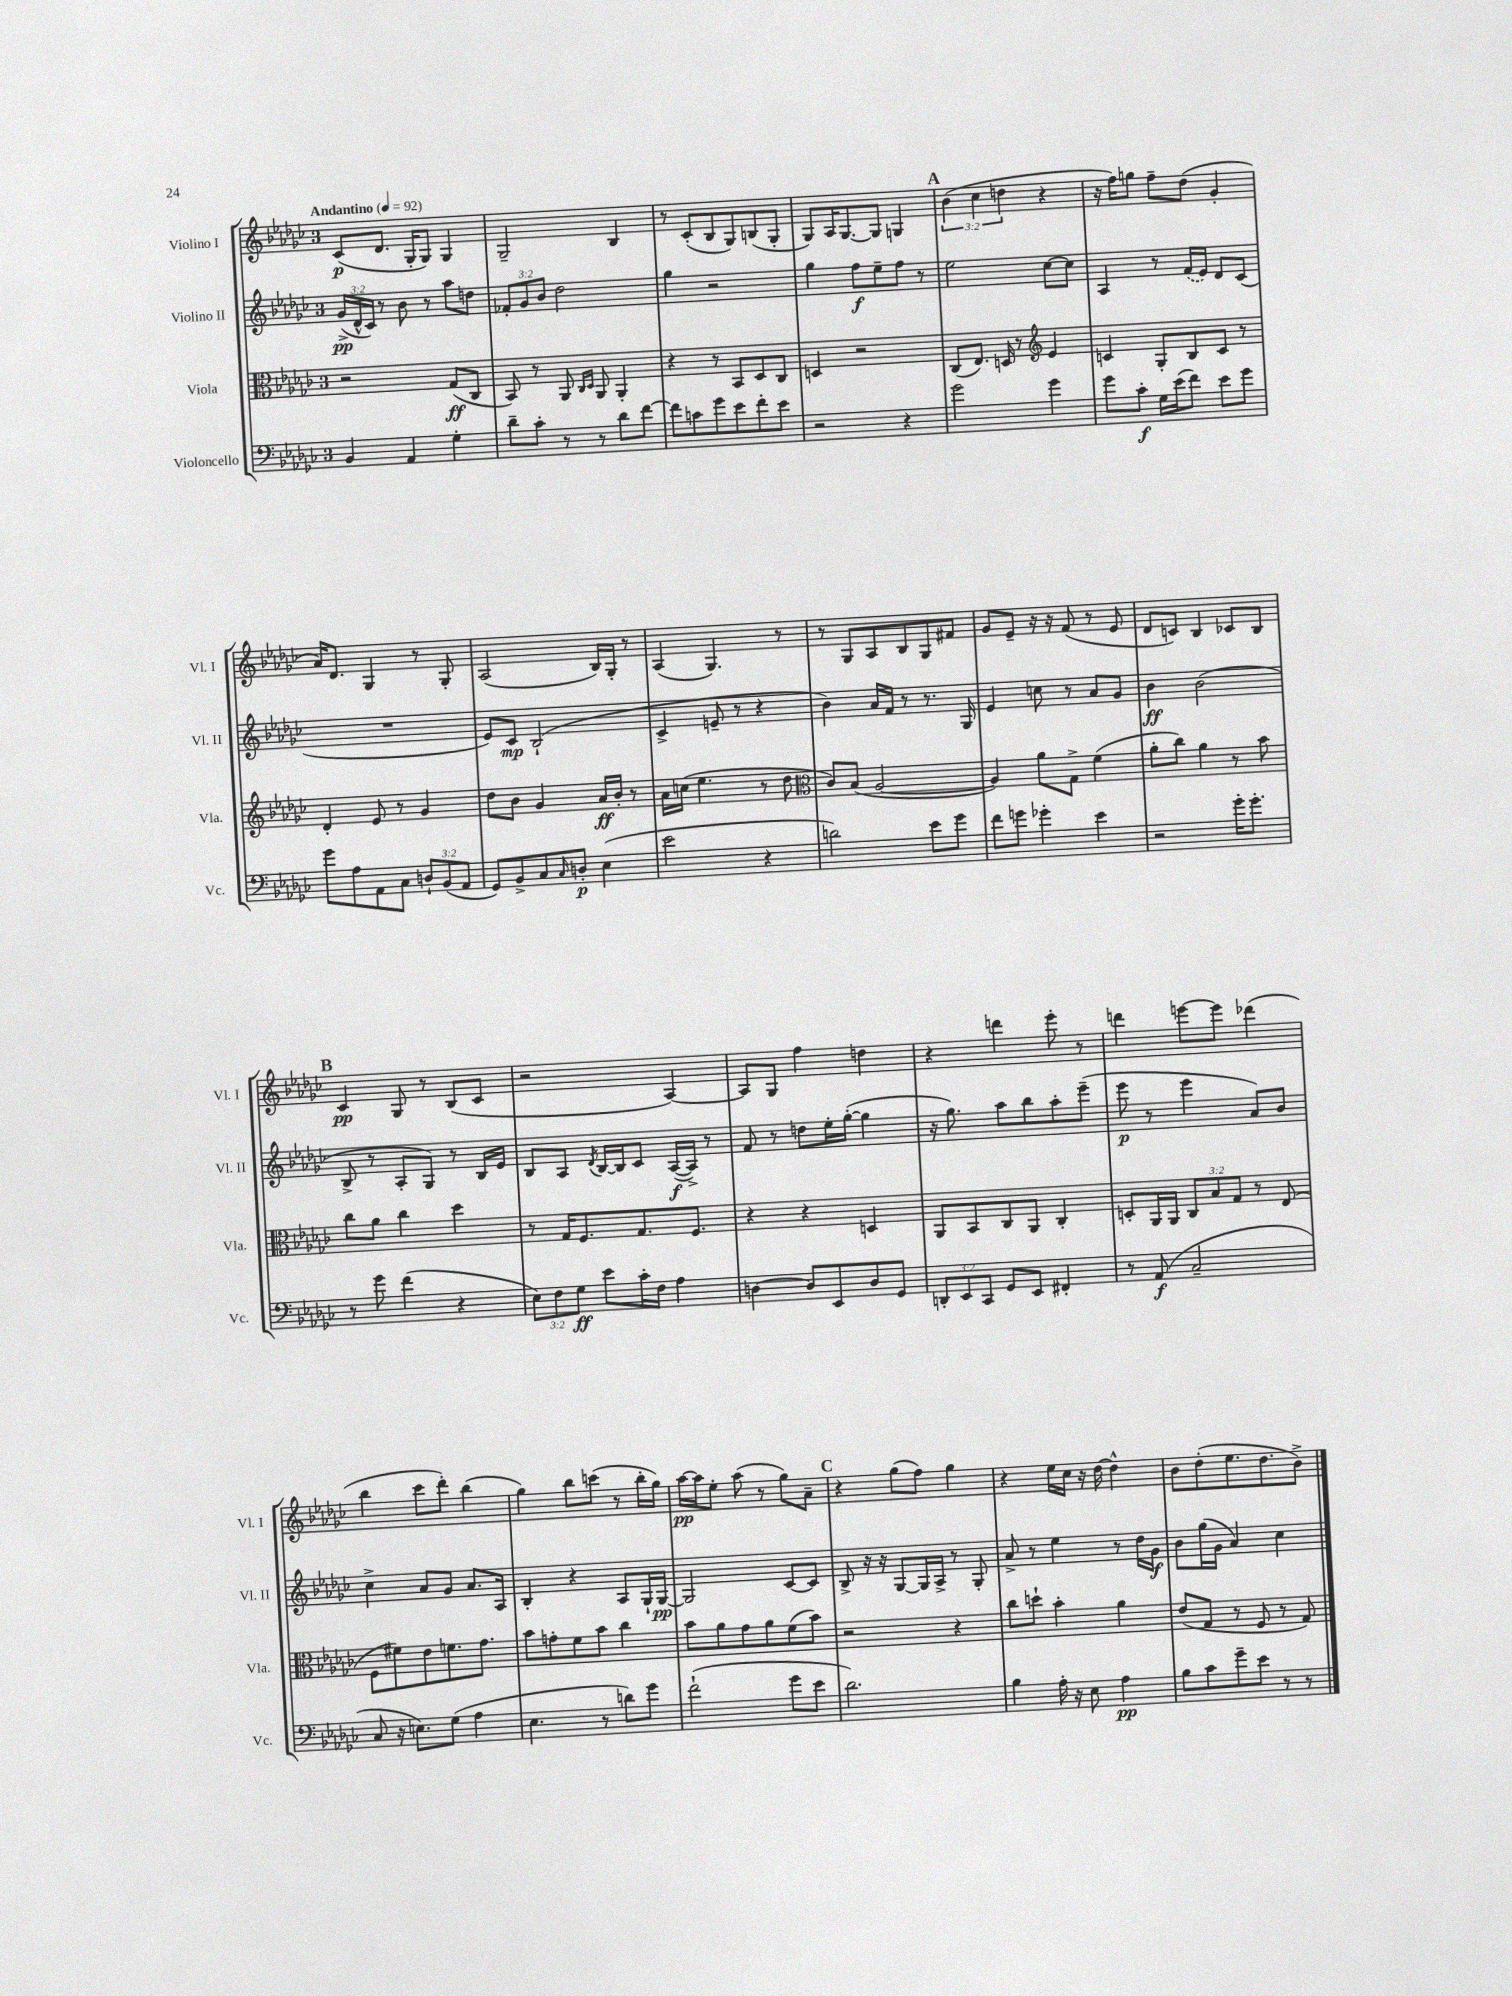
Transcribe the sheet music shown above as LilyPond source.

<<
\new StaffGroup <<
\new Staff = "s0" \with { instrumentName = "Violino I" shortInstrumentName = "Vl. I" } {
    \clef treble \key ges \major \once \override Staff.TimeSignature.style = #'single-digit \time 3/4 \override Staff.TupletNumber.text = #tuplet-number::calc-fraction-text \tempo "Andantino" 4 = 92
    ces'8\p( des'8. ges16-. ges8) ges4 |
    ges2-- bes4 |
    r8 ces'8-.( bes8 ges8) b8( ges8-. |
    ges8) aes16 ges8.~ ges8 g4 |
    \mark \markup { \bold "A" } \tuplet 3/2 { bes'4( ces''4 d''4 } r4 |
    r16 f''16) g''8 f''8-- des''8( ges'4-. |
    aes'16) des'8. ges4 r8 ges8-. |
    aes2( bes16) ges16-. r8 |
    aes4( ges4.) r8 |
    r8 ges8 aes8 bes8 ges8 fis'8 |
    ges'8 ees'8-- r16 r16 f'8( r8 ees'8 |
    des'8 c'8) bes4 ces'8 bes8 |
    \mark \markup { \bold "B" } ces'4\pp ges8 r8 bes8( ces'8 |
    r2 aes4~) |
    aes8 ges8 f''4 d''4 |
    r4 d'''4 ees'''8-. r8 |
    d'''4 e'''8~ e'''8 des'''4( |
    bes''4 ces'''8 des'''8-.) bes''4( |
    ges''4) bes''8 c'''8( r8 bes''16-. ges''16) |
    aes''16~\pp aes''16 ees''8-. aes''8( r8 ges''8) aes'8-- |
    \mark \markup { \bold "C" } r4 ges''8( f''8) ges''4 |
    r4 ees''16 ces''16 r16 des''16~ des''4-^ |
    bes'8 des''8-.( ees''8. des''8. bes'8->) \bar "|." |
}
\new Staff = "s1" \with { instrumentName = "Violino II" shortInstrumentName = "Vl. II" } {
    \clef treble \key ges \major \once \override Staff.TimeSignature.style = #'single-digit \time 3/4 \override Staff.TupletNumber.text = #tuplet-number::calc-fraction-text
    \tuplet 3/2 { ges'16->\pp( des'16-^ ces'16) } r8 bes'8 r8 aes''8 d''8 |
    \tuplet 3/2 { fes'8-. ges'8 bes'8 } des''2 |
    ges''4 r2 |
    ges''4 f''8\f ees''8-- f''8 r8 |
    \mark \markup { \bold "A" } ees''2 ces''8~ ces''8 |
    aes4 r8 \once \slurDashed f'16( ees'16) des'8 ces'8( |
    R2. |
    ees'8) ces'8\mp bes2-!( |
    ces'4-> e'8-- r8 r4 |
    bes'4) aes'16 f'16 r8 r8. ges16 |
    ees'4 c''8 r8 aes'8 ges'8 |
    bes'4\ff bes'2( |
    \mark \markup { \bold "B" } bes8-> r8 aes8-. ges8) r8 bes16 ees'16 |
    bes8 aes8 \acciaccatura { des'8 } bes16~ bes16 ces'8 aes16~\f( aes16->) r8 |
    f'8 r8 d''8 ees''16-. ges''16~-.( ges''4 |
    r16 ges''8.) aes''8 bes''8 aes''8-. ees'''8--( |
    ees'''8\p r8 ees'''4 aes'8) bes'8 |
    ces''4-> aes'8 ges'8 aes'8. aes16 |
    bes4-. r4 aes8 ges16-! ges16~\pp |
    ges2 ces'8~ ces'8 |
    \mark \markup { \bold "C" } bes8-> r16 r16 ges8~ ges16 aes16-> r8 ges8-. |
    aes'8-> r8 ees''4 r8 des''16 ges'16\f |
    bes'8 ges''16( ges'16 aes'4) ces''4 \bar "|." |
}
\new Staff = "s2" \with { instrumentName = "Viola" shortInstrumentName = "Vla." } {
    \clef alto \key ges \major \once \override Staff.TimeSignature.style = #'single-digit \time 3/4 \override Staff.TupletNumber.text = #tuplet-number::calc-fraction-text
    r2 ges8\ff( ces8 |
    bes,8) r8 aes,8 \grace { ces16 des16 } aes,8 aes,4-. |
    r4 r8 bes,8 des8 ces8 |
    d4 r2 |
    \mark \markup { \bold "A" } ces8( ees8.) d16 r8 \clef treble ees'4 |
    c'4 ges8-. bes8 c'8 r8 |
    des'4-. ees'8 r8 ges'4 |
    des''8 bes'8 ges'4 aes'16\ff bes'16-. r8 |
    aes'16 c''16( ees''4. r8 des''8 |
    \clef alto ces'8) bes8( aes2~ |
    aes4) aes'8 ges8-> f'4( |
    aes'8-. ces''8) aes'4 r8 bes'8 |
    \mark \markup { \bold "B" } ces''8 aes'8 ces''4 des''4 |
    r8 ges16 f8. ges8. f8. |
    r4 r4 d4 |
    aes,8 bes,8 ces8 aes,8 ces4-. |
    d8-. aes,16 aes,16 \tuplet 3/2 { ces8 bes8 ges8 } r8 ees8( |
    f8 fis'8) ees'8 f'8. ges'8. |
    bes'8 g'8-. f'8 bes'8 ces''4 |
    bes'8 aes'8 ges'8 aes'8 f'8( bes'8) |
    \mark \markup { \bold "C" } r2 r4 |
    ces''8 d''8-! bes'4-. aes'4 |
    ees'8( ges8 r8 f8 r8 ges8) \bar "|." |
}
\new Staff = "s3" \with { instrumentName = "Violoncello" shortInstrumentName = "Vc." } {
    \clef bass \key ges \major \once \override Staff.TimeSignature.style = #'single-digit \time 3/4 \override Staff.TupletNumber.text = #tuplet-number::calc-fraction-text
    bes,4 aes,4 ges4-. |
    des'8-- ces'8-. r8 r8 des'8 f'8~ |
    f'8 c'8 ges'8 ees'8 f'8-. ees'8 |
    r2 r4 |
    \mark \markup { \bold "A" } ges'2 ges'4 |
    ges'8 ces'8-.\f ges16 ees'16( f'8) ees'8 ges'8 |
    ges'8 aes8 aes,8 ces8 \tuplet 3/2 { d8-! bes,8( aes,8 } |
    ges,8) bes,8-> ces8 \grace { ces16 } d8-.\p ees4( |
    ees'2 r4 |
    d'2) ees'8 ges'8 |
    f'8 g'8 ges'4-. ees'4 |
    r2 ges'16-. ges'8.-. |
    \mark \markup { \bold "B" } r8 ges'8 f'4( r4 |
    \tuplet 3/2 { ees8) f8 ges8\ff } ees'8 ces'16-. f16 aes4 |
    d4~ d8 ees,8 d8 ges,8 |
    \tuplet 3/2 { d,8-. ees,8 ces,8 } ges,8 ees,8 fis,4-. |
    r8 aes,8\f( ces2-- |
    ces8 r16 e8.) ges8( aes4 |
    ees4. r8 d'8) ges'8 |
    f'2-!( ges'8 ees'8 |
    \mark \markup { \bold "C" } des'2.) |
    bes4 aes16-. r16 ees8 aes4\pp |
    bes8 ces'8 ges'8-- ees'8 r8 r8 \bar "|." |
}
>>
>>
\layout { \context { \Score \remove "Bar_number_engraver" } }
